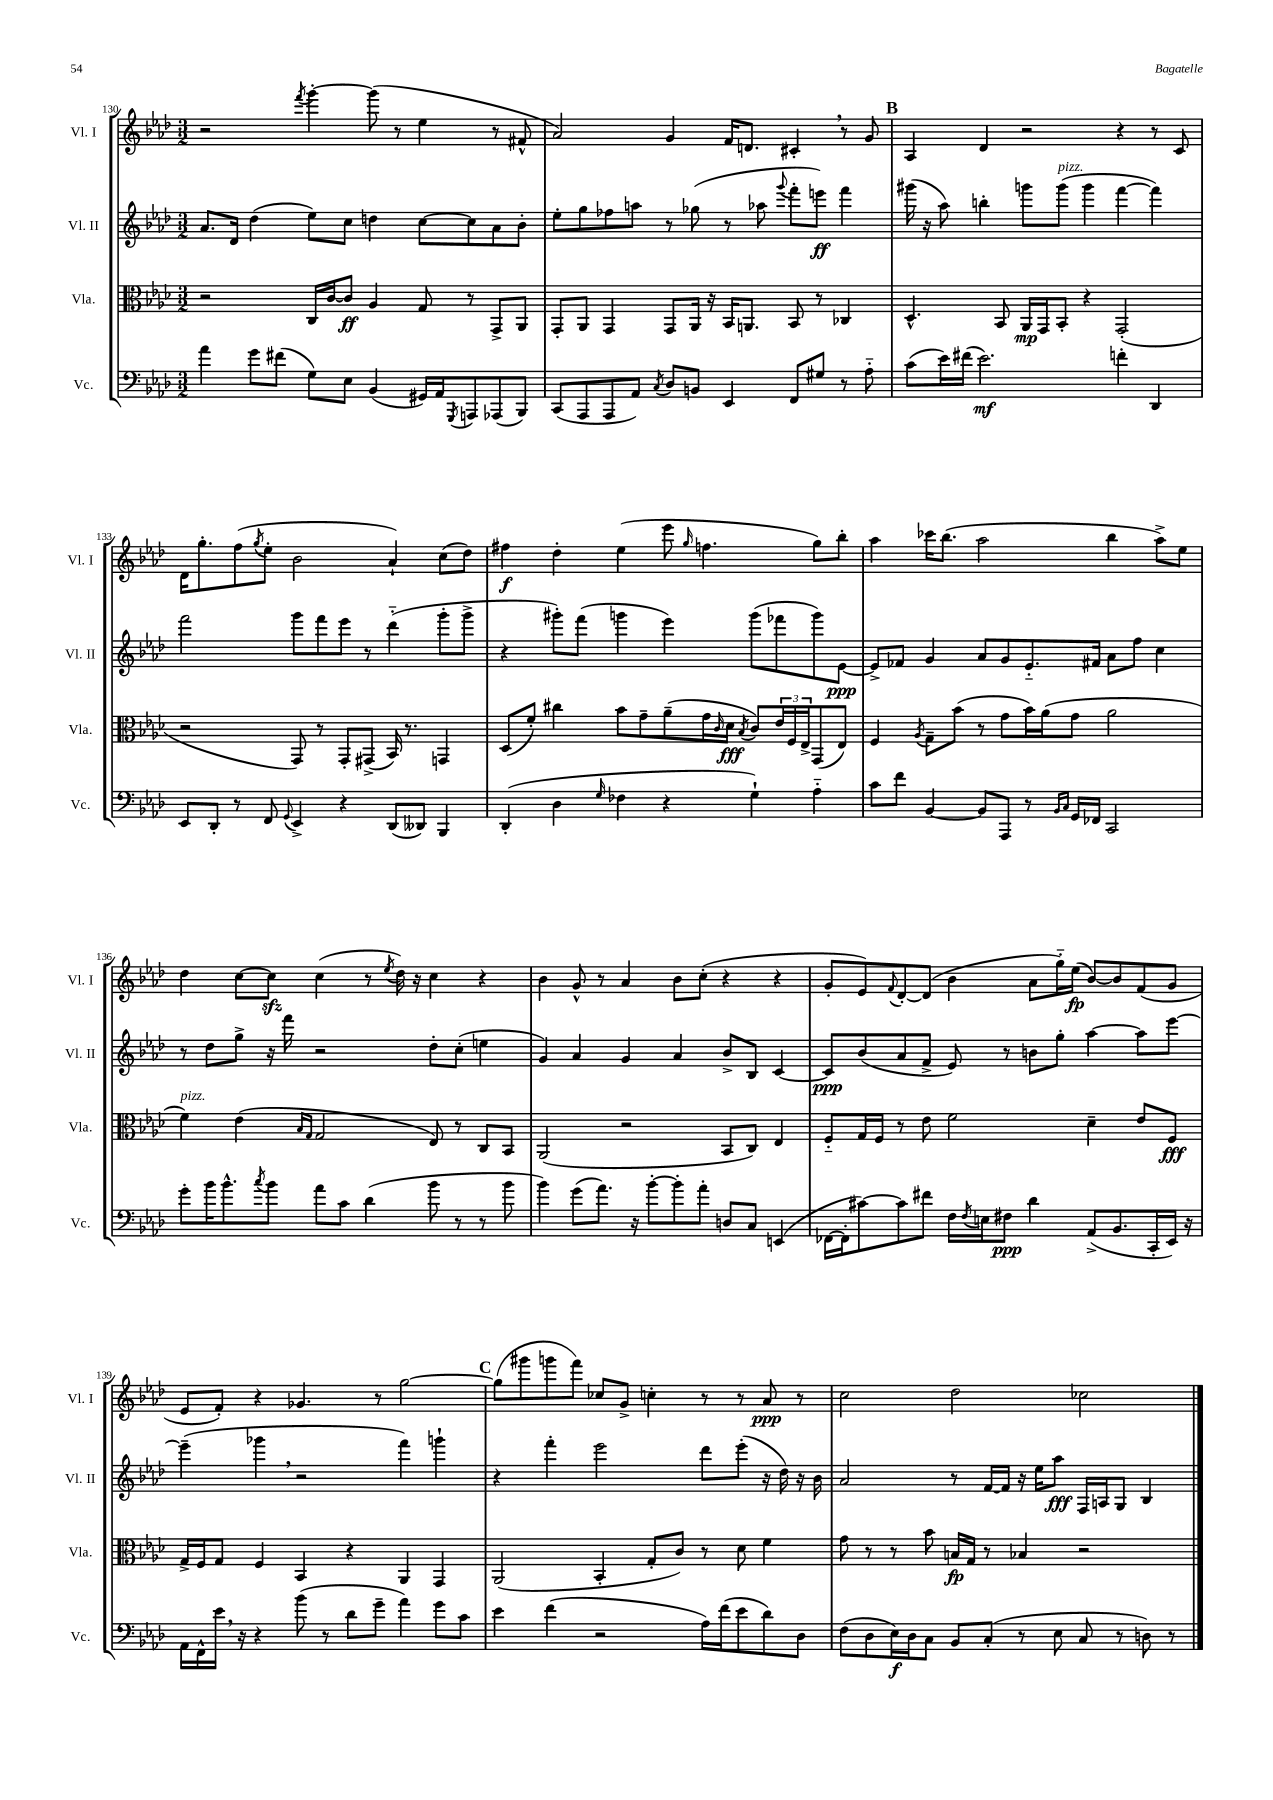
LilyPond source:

<<
\new StaffGroup <<
\new Staff = "s0" \with { instrumentName = "Vl. I" shortInstrumentName = "Vl. I" } {
    \clef treble \key aes \major \numericTimeSignature \time 3/2
    r2 \acciaccatura { f'''8 } g'''4~-. g'''8( r8 ees''4 r8 fis'8-^ |
    aes'2) g'4 f'16 d'8. cis'4-. \breathe r8 g'8 |
    \mark \markup { \bold "B" } aes4 des'4 r2 r4 r8 c'8 |
    des'16 g''8.-. f''8( \acciaccatura { g''8 } ees''8-. bes'2 aes'4-!) c''8( des''8) |
    fis''4\f des''4-. ees''4( ees'''8 \grace { g''16 } f''4. g''8) bes''8-. |
    aes''4 ces'''16 bes''8.( aes''2 bes''4 aes''8->) ees''8 |
    des''4 c''8~ c''8\sfz c''4( r8 \acciaccatura { ees''8 } des''16) r16 c''4 r4 |
    bes'4 g'8-^ r8 aes'4 bes'8 c''8-.( r4 r4 |
    g'8-. ees'8) \appoggiatura { f'8 } des'8~-. des'8( bes'4 aes'8 g''16-_) ees''16\fp( bes'8~) bes'8 f'8( g'8 |
    ees'8 f'8-.) r4 ges'4. r8 g''2~ |
    \mark \markup { \bold "C" } g''8( gis'''8 g'''8 f'''8) ces''8 g'8-> c''4-. r8 r8 aes'8\ppp r8 |
    c''2 des''2 ces''2 \bar "|." |
}
\new Staff = "s1" \with { instrumentName = "Vl. II" shortInstrumentName = "Vl. II" } {
    \clef treble \key aes \major \numericTimeSignature \time 3/2
    aes'8. des'16 des''4( ees''8) c''8 d''4 c''8~ c''8 aes'8 bes'8-. |
    ees''8-. g''8 fes''8 a''8 r8 ges''8( r8 aes''8 \appoggiatura { g'''8 } f'''8-. e'''8\ff) f'''4 |
    \mark \markup { \bold "B" } gis'''16( r16 aes''8) b''4-. g'''8 g'''8^\markup { \italic "pizz." }( g'''4 f'''4~ f'''4) |
    f'''2 g'''8 f'''8 ees'''8 r8 des'''4-_( g'''8-. g'''8-> |
    r4 gis'''8-.) f'''8( g'''4 ees'''4) g'''8( fes'''8 g'''8) ees'8~\ppp |
    ees'8-> fes'8 g'4 aes'8 g'8 ees'8.-_ fis'16 aes'8 f''8 c''4 |
    r8 des''8 g''8-> r16 f'''16 r2 des''8-. c''8-.( e''4 |
    g'4) aes'4 g'4 aes'4 bes'8-> bes8 c'4~ |
    c'8\ppp bes'8( aes'8 f'8-> ees'8) r8 b'8 g''8-. aes''4~ aes''8 ees'''8~ |
    ees'''4--( ges'''4 \breathe r2 f'''4) g'''4-! |
    \mark \markup { \bold "C" } r4 f'''4-. ees'''2 des'''8 ees'''8-.( r16 des''16) r16 bes'16 |
    aes'2 r8 f'16~ f'16 r16 ees''16 aes''8\fff f16 a16 g8 bes4 \bar "|." |
}
\new Staff = "s2" \with { instrumentName = "Vla." shortInstrumentName = "Vla." } {
    \clef alto \key aes \major \numericTimeSignature \time 3/2
    r2 c16 c'16~ c'8\ff aes4 g8 r8 g,8-> aes,8 |
    g,8-. aes,8 g,4 g,8 aes,16 r16 bes,16 a,8. bes,8 r8 ces4 |
    \mark \markup { \bold "B" } des4.-^ bes,8 aes,16\mp g,16 bes,8-. r4 g,2-.( |
    r2 g,8) r8 g,8-. gis,8->( bes,16) r8. g,4 |
    des8( f'8-.) cis''4 bes'8 g'8-- aes'8--( g'16 \grace { c'16 } des'16\fff \acciaccatura { bes8 } c'8) \tuplet 3/2 { ees'16 f16 ees16-> } g,8( ees8) |
    f4 \acciaccatura { aes8 } g8-- bes'8( r8 g'8 bes'16) aes'16( g'8 aes'2 |
    f'4^\markup { \italic "pizz." }) ees'4( \grace { bes16 g16 } g2 ees8) r8 c8 bes,8 |
    aes,2( r2 bes,8 c8) ees4 |
    f8-_ g16 f16 r8 ees'8 f'2 des'4-- ees'8 f8\fff |
    g16-> f16 g8 f4 bes,4 r4 aes,4 g,4 |
    \mark \markup { \bold "C" } aes,2( bes,4-. g8-. c'8) r8 des'8 f'4 |
    g'8 r8 r8 bes'8 b16\fp g16 r8 bes4 r2 \bar "|." |
}
\new Staff = "s3" \with { instrumentName = "Vc." shortInstrumentName = "Vc." } {
    \clef bass \key aes \major \numericTimeSignature \time 3/2
    aes'4 g'8 fis'8( g8) ees8 bes,4( gis,16) aes,16 \acciaccatura { g,,8 } a,,8 aes,,8( bes,,8) |
    c,8( aes,,8 aes,,8 aes,8) \acciaccatura { c8 } des8 b,8 ees,4 f,8 gis8 r8 aes8-_ |
    \mark \markup { \bold "B" } c'8( ees'16) fis'16( ees'2.\mf) f'4-. des,4 |
    ees,8 des,8-. r8 f,8 \appoggiatura { g,8 } ees,4-> r4 des,8( deses,8) bes,,4 |
    des,4-.( des4 \grace { g16 } fes4 r4 g4-!) aes4-_ |
    c'8 f'8 bes,4~ bes,8 aes,,8 r8 \grace { bes,16 c16 } g,16 fes,16 c,2 |
    g'8-. bes'16 bes'8.-^ \acciaccatura { c''8 } bes'8 aes'8 c'8 des'4( bes'8 r8 r8 bes'8 |
    bes'4) g'8( aes'8.) r16 bes'8~-. bes'8-. aes'8-. d8 c8 e,4( |
    fes,16~ fes,16-. cis'8~) cis'8 fis'8 f16 \acciaccatura { f8 } e16 fis8\ppp des'4 aes,8->( bes,8. c,16-. ees,16) r16 |
    aes,16 f,16-^ ees'16 \breathe r16 r4 bes'8( r8 des'8 g'8-- aes'4) g'8 c'8 |
    \mark \markup { \bold "C" } ees'4 f'4( r2 aes16) f'16( ees'8 des'8) des8 |
    f8( des8 ees16\f) des16 c8 bes,8 c8-.( r8 ees8 c8 r8 d8) r8 \bar "|." |
}
>>
>>
\layout { \context { \Score currentBarNumber = #130 } }
